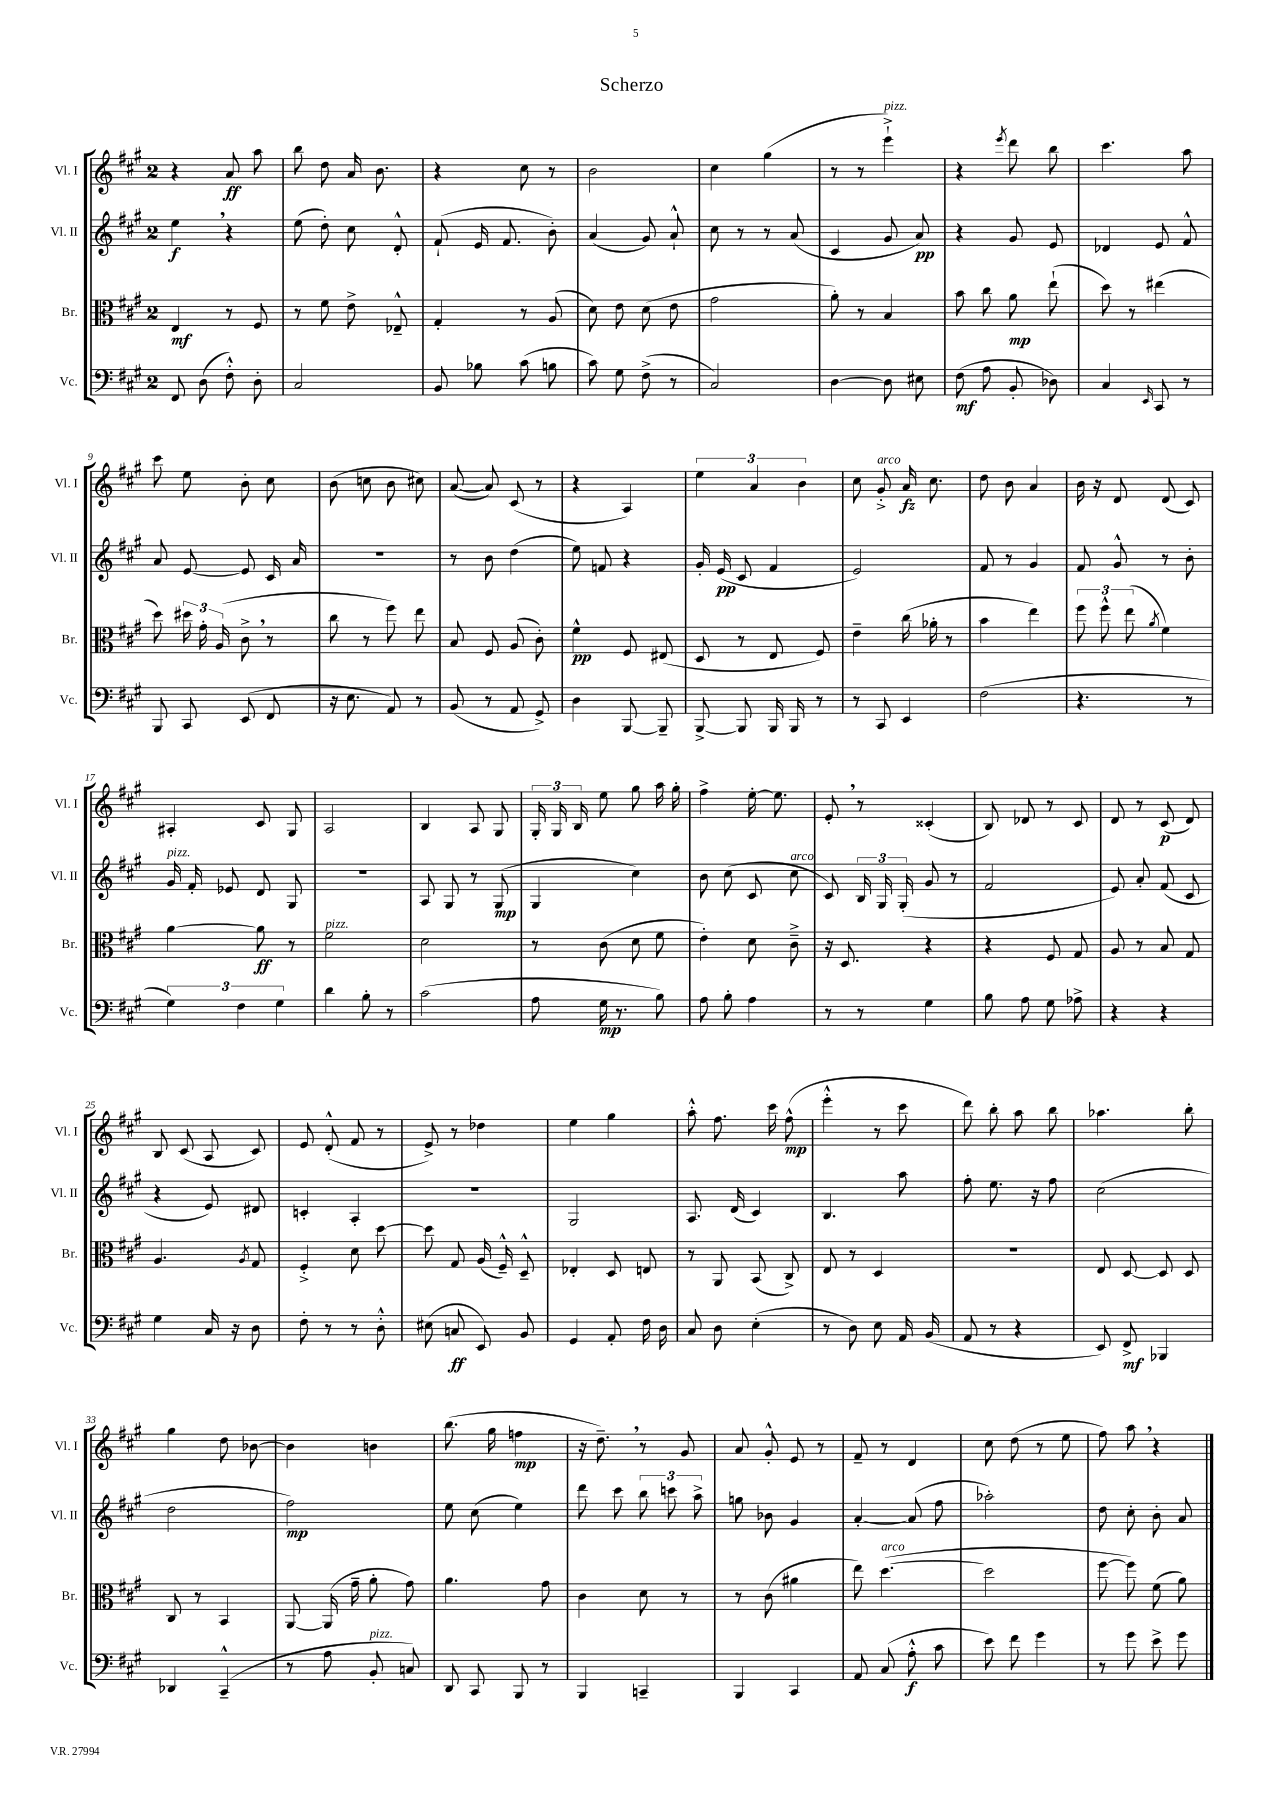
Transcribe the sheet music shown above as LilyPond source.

\header { title = "Scherzo" }
<<
\new StaffGroup <<
\new Staff = "s0" \with { instrumentName = "Vl. I" shortInstrumentName = "Vl. I" } {
    \clef treble \key a \major \once \override Staff.TimeSignature.style = #'single-digit \time 2/4
    \autoBeamOff r4 a'8\ff a''8 |
    b''8 d''8 a'16 b'8. |
    r4 cis''8 r8 |
    b'2 |
    cis''4 gis''4( |
    r8 r8 e'''4-!->^\markup { \italic "pizz." }) |
    r4 \acciaccatura { e'''8 } d'''8 b''8 |
    cis'''4. a''8 |
    cis'''8 e''8 b'8-. cis''8 |
    b'8( c''8 b'8 cis''8) |
    a'8~( a'8) cis'8( r8 |
    r4 a4) |
    \tuplet 3/2 { e''4 a'4 b'4 } |
    cis''8 gis'8-.->^\markup { \italic "arco" } a'16\fz cis''8. |
    d''8 b'8 a'4 |
    b'16 r16 d'8 d'8( cis'8) |
    ais4-. cis'8 gis8 |
    a2 |
    b4 a8 gis8 |
    \tuplet 3/2 { gis16-. gis16 b16 } e''8 gis''8 a''16 gis''16-. |
    fis''4-> e''16~-. e''8. |
    e'8-. \breathe r8 cisis'4-.( |
    b8) des'8 r8 cis'8 |
    d'8 r8 cis'8\p( d'8) |
    b8 cis'8( a8 cis'8) |
    e'8 d'8-.-^( fis'8 r8 |
    e'8->) r8 des''4 |
    e''4 gis''4 |
    a''8-.-^ fis''8. cis'''16 fis''8-^\mp( |
    e'''4-.-^ r8 cis'''8 |
    d'''8) b''8-. a''8 b''8 |
    aes''4. b''8-. |
    gis''4 d''8 bes'8~ |
    bes'4 b'4 |
    b''8.( gis''16 f''4\mp |
    r16 d''8.--) \breathe r8 gis'8 |
    a'8 gis'8-.-^ e'8 r8 |
    fis'8-- r8 d'4 |
    cis''8 d''8( r8 e''8 |
    fis''8) a''8 \breathe r4 \bar "|." |
}
\new Staff = "s1" \with { instrumentName = "Vl. II" shortInstrumentName = "Vl. II" } {
    \clef treble \key a \major \once \override Staff.TimeSignature.style = #'single-digit \time 2/4
    \autoBeamOff e''4\f \breathe r4 |
    e''8( d''8-.) cis''8 d'8-.-^ |
    fis'8-!( e'16 fis'8. b'8-.) |
    a'4( gis'8) a'8-!-^ |
    cis''8 r8 r8 a'8( |
    cis'4 gis'8 a'8\pp) |
    r4 gis'8 e'8 |
    des'4 e'8 fis'8-^ |
    a'8 e'8~ e'8 cis'16 a'16 |
    R2 |
    r8 b'8 d''4( |
    e''8) f'8 r4 |
    gis'16-. e'16\pp( cis'8 fis'4 |
    e'2) |
    fis'8 r8 gis'4 |
    fis'8 gis'8-^ r8 b'8-. |
    gis'16^\markup { \italic "pizz." } fis'16-. ees'8 d'8 gis8 |
    R2 |
    a8 gis8 r8 gis8\mp( |
    gis4 cis''4) |
    b'8 cis''8( cis'8 cis''8^\markup { \italic "arco" } |
    cis'8) \tuplet 3/2 { b16 gis16 gis16-.( } gis'8 r8 |
    fis'2 |
    e'8) a'8-. fis'8( cis'8 |
    r4 e'8) dis'8 |
    c'4-. a4-. |
    R2 |
    gis2 |
    a8. d'16( cis'4) |
    b4. a''8 |
    fis''8-. e''8. r16 fis''8 |
    cis''2( |
    d''2 |
    fis''2\mp) |
    e''8 cis''8( e''4) |
    d'''8 cis'''8 \tuplet 3/2 { b''8 c'''8 a''8-> } |
    g''8 bes'8 gis'4 |
    a'4~-. a'8( fis''8 |
    aes''2-.) |
    d''8 cis''8-. b'8-. a'8 \bar "|." |
}
\new Staff = "s2" \with { instrumentName = "Br." shortInstrumentName = "Br." } {
    \clef alto \key a \major \once \override Staff.TimeSignature.style = #'single-digit \time 2/4
    \autoBeamOff e4\mf r8 fis8 |
    r8 fis'8 e'8-> ees8---^ |
    gis4-. r8 a8( |
    d'8) e'8 d'8( e'8 |
    gis'2 |
    a'8-.) r8 b4 |
    b'8 cis''8 a'8\mp e''8-!( |
    d''8) r8 eis''4( |
    d''8) \tuplet 3/2 { dis''16 gis'16-. a16( } cis'8-> \breathe r8 |
    cis''8 r8 fis''8) e''8 |
    b8 fis8 a8( cis'8-.) |
    fis'4-^\pp fis8 eis8( |
    d8 r8 e8 fis8) |
    e'4-- cis''16( aes'16-. r8 |
    b'4 e''4) |
    \tuplet 3/2 { fis''8 fis''8-^ e''8( } \acciaccatura { a'8 } fis'4) |
    a'4~ a'8\ff r8 |
    fis'2^\markup { \italic "pizz." } |
    d'2 |
    r8 cis'8( d'8 fis'8 |
    e'4-.) d'8 cis'8---> |
    r16 d8. r4 |
    r4 fis8 gis8 |
    a8 r8 b8 gis8 |
    a4. \acciaccatura { a8 } gis8 |
    fis4-.-> d'8 d''8~ |
    d''8 gis8 a16( fis16---^) d8---^ |
    ees4-. d8 e8 |
    r8 a,8 b,8( cis8->) |
    e8 r8 d4 |
    R2 |
    e8 d8~ d8 d8 |
    cis8 r8 b,4 |
    a,8~ a,16( gis'16-- a'8-. gis'8) |
    a'4. gis'8 |
    cis'4 d'8 r8 |
    r8 cis'8( ais'4 |
    e''8) d''4.~^\markup { \italic "arco" }( |
    d''2 |
    fis''8~ fis''8) fis'8( a'8) \bar "|." |
}
\new Staff = "s3" \with { instrumentName = "Vc." shortInstrumentName = "Vc." } {
    \clef bass \key a \major \once \override Staff.TimeSignature.style = #'single-digit \time 2/4
    \autoBeamOff fis,8 d8( fis8-.-^) d8-. |
    cis2 |
    b,8 bes8 cis'8( b8 |
    cis'8) gis8 fis8->( r8 |
    cis2) |
    d4~ d8 eis8 |
    fis8\mf( a8 b,8-. des8) |
    cis4 \grace { e,16 } cis,8 r8 |
    b,,8 cis,8 e,8( fis,8 |
    r16 e8. a,8) r8 |
    b,8( r8 a,8 gis,8->) |
    d4 b,,8~ b,,8-- |
    b,,8~-> b,,8 b,,16 b,,16 r8 |
    r8 cis,8 e,4 |
    fis2( |
    r4. r8 |
    \tuplet 3/2 { gis4) fis4 gis4 } |
    d'4 b8-. r8 |
    cis'2( |
    a8 gis16\mp r8. b8) |
    a8 b8-. a4 |
    r8 r8 gis4 |
    b8 a8 gis8 aes8-> |
    r4 r4 |
    gis4 cis16 r16 d8 |
    fis8-. r8 r8 d8-.-^ |
    eis8( c8\ff e,8) b,8 |
    gis,4 a,8-. fis16 d16 |
    cis8 d8 e4-.( |
    r8 d8) e8 a,16 b,16( |
    a,8 r8 r4 |
    e,8) fis,8->\mf bes,,4 |
    des,4 cis,4---^( |
    r8 a8 b,8-.^\markup { \italic "pizz." } c8) |
    d,8 cis,8 b,,8 r8 |
    b,,4 c,4-- |
    b,,4 cis,4 |
    a,8 cis8( a8-.-^\f cis'8 |
    e'8) fis'8 gis'4 |
    r8 gis'8 e'8-> gis'8 \bar "|." |
}
>>
>>
